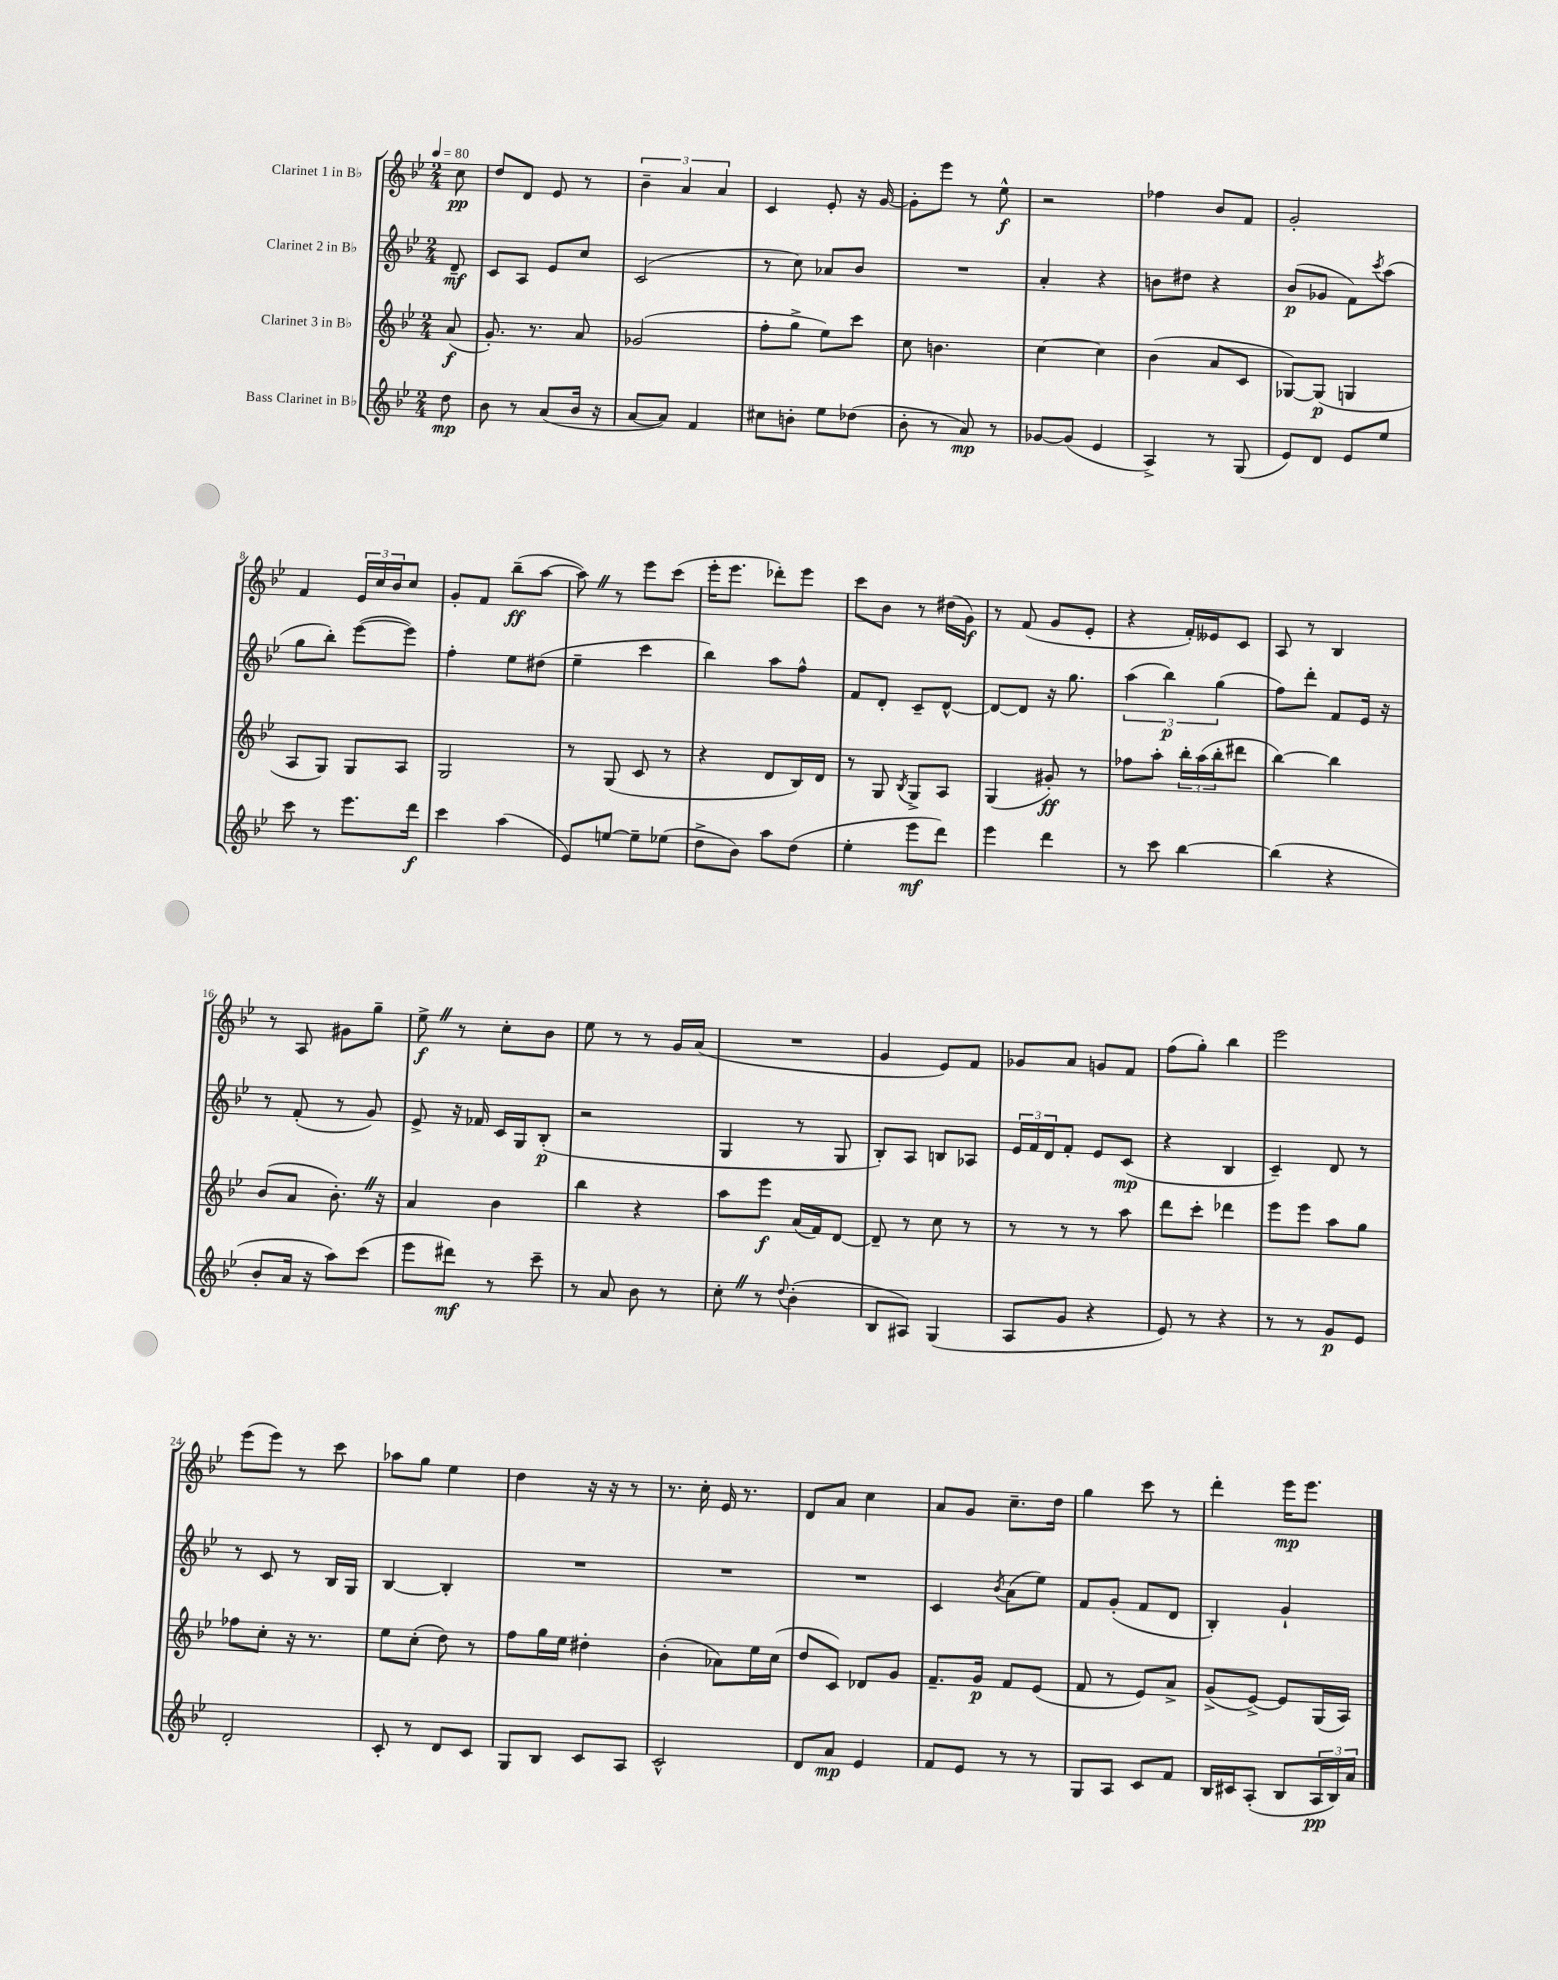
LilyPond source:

<<
\new StaffGroup <<
\new Staff = "s0" \with { instrumentName = "Clarinet 1 in Bb" } {
    \clef treble \key bes \major \numericTimeSignature \time 2/4 \partial 8 \tempo 4 = 80
    c''8\pp |
    d''8 d'8 ees'8 r8 |
    \tuplet 3/2 { bes'4-- a'4 a'4 } |
    c'4 ees'8-. r16 g'16~ |
    g'8-. ees'''8 r8 ees''8-^\f |
    r2 |
    fes''4 bes'8 f'8 |
    g'2-. |
    f'4 \tuplet 3/2 { ees'16 c''16 bes'16 } c''8 |
    g'8-. f'8 bes''8--\ff( a''8~ |
    a''8) \once \override BreathingSign.text = \markup { \musicglyph "scripts.caesura.straight" } \breathe r8 ees'''8 c'''8( |
    ees'''16-. ees'''8. des'''8-.) ees'''8 |
    c'''8 bes'8 r8 dis''16( g'16\f) |
    r8 f'8( g'8 ees'8-. |
    r4 f'16-.) eeses'16 c'8 |
    a8 r8 bes4 |
    r8 a8 gis'8 g''8-- |
    ees''8->\f \once \override BreathingSign.text = \markup { \musicglyph "scripts.caesura.straight" } \breathe r8 c''8-. bes'8 |
    ees''8 r8 r8 g'16 a'16( |
    R2 |
    g'4 ees'8) f'8 |
    ges'8 a'8 g'8 f'8 |
    f''8( g''8-.) bes''4 |
    ees'''2 |
    ees'''8( ees'''8) r8 c'''8 |
    aes''8 g''8 ees''4 |
    d''4 r16 r16 r8 |
    r8. c''16-. ees'16 r8. |
    d'8 a'8 c''4 |
    a'8 g'8 c''8.-- d''16 |
    g''4 c'''8 r8 |
    d'''4-. ees'''16\mp ees'''8. \bar "|." |
}
\new Staff = "s1" \with { instrumentName = "Clarinet 2 in Bb" } {
    \clef treble \key bes \major \numericTimeSignature \time 2/4 \partial 8
    d'8--\mf |
    c'8 a8 ees'8 c''8 |
    c'2( |
    r8 c''8) aes'8 bes'8 |
    R2 |
    a'4-. r4 |
    b'8 dis''8 r4 |
    bes'8\p( ges'8 f'8) \acciaccatura { c'''8 } a''8( |
    g''8 bes''8-.) ees'''8~( ees'''8) |
    f''4-. ees''8 dis''8( |
    ees''4-- c'''4 |
    bes''4) a''8 f''8-^ |
    f'8 d'8-. c'8-- d'8~-^ |
    d'8~ d'8 r16 g''8. |
    \tuplet 3/2 { a''4( bes''4\p) g''4( } |
    f''8) d'''8-. f'8 ees'16 r16 |
    r8 f'8-.( r8 g'8) |
    ees'8-> r16 fes'16 c'16 g16 bes8-.\p( |
    r2 |
    g4 r8 g8 |
    bes8-.) a8 b8 aes8 |
    \tuplet 3/2 { ees'16 f'16 d'16 } f'8-. ees'8 c'8\mp( |
    r4 bes4 |
    c'4--) d'8 r8 |
    r8 c'8 r8 bes16 g16 |
    bes4~ bes4-. |
    R2 |
    R2 |
    R2 |
    c'4 \acciaccatura { bes'8 } a'8( ees''8) |
    f'8 g'8-.( f'8 d'8 |
    bes4-.) g'4-! \bar "|." |
}
\new Staff = "s2" \with { instrumentName = "Clarinet 3 in Bb" } {
    \clef treble \key bes \major \numericTimeSignature \time 2/4 \partial 8
    a'8\f( |
    g'8.-.) r8. a'8 |
    ges'2( |
    f''8-. g''8-> ees''8) c'''8 |
    c''8 b'4. |
    c''4~ c''4 |
    bes'4( a'8 c'8 |
    ges8~) ges8\p( g4 |
    a8 g8) g8 a8 |
    g2 |
    r8 g8( c'8 r8 |
    r4 d'8 bes16) d'16 |
    r8 g8 \acciaccatura { bes8 } g8-> a8 |
    g4( gis'8-.\ff) r8 |
    fes''8 a''8-. \tuplet 3/2 { bes''16-. a''16( bes''16-. } dis'''8 |
    bes''4~) bes''4 |
    bes'8( a'8 bes'8.-.) \once \override BreathingSign.text = \markup { \musicglyph "scripts.caesura.straight" } \breathe r16 |
    a'4 bes'4 |
    bes''4 r4 |
    a''8 ees'''8\f a'16( f'16) d'8~ |
    d'8-- r8 c''8 r8 |
    r8 r8 r8 a''8 |
    d'''8 c'''8-. des'''4 |
    ees'''8 ees'''8 a''8 g''8 |
    fes''8 c''8-. r16 r8. |
    ees''8 c''8-.( d''8) r8 |
    f''8 g''16 ees''16 dis''4-. |
    bes'4-.( aes'8) ees''16 c''16( |
    d''8 c'8) des'8 g'8 |
    f'8.-- g'16\p f'8 ees'8( |
    f'8 r8 ees'8) a'8-> |
    g'8->( ees'8~->) ees'8 g16( a16) \bar "|." |
}
\new Staff = "s3" \with { instrumentName = "Bass Clarinet in Bb" } {
    \clef treble \key bes \major \numericTimeSignature \time 2/4 \partial 8
    d''8\mp |
    bes'8 r8 a'8( bes'16 r16 |
    a'8~ a'8) f'4 |
    cis''8 b'8-. ees''8 des''8( |
    bes'8-. r8 a'8\mp) r8 |
    ges'8~ ges'8( ees'4 |
    a4->) r8 g8( |
    ees'8) d'8 ees'8 ees''8 |
    c'''8 r8 ees'''8. d'''16\f |
    c'''4 a''4( |
    ees'8) e''8~ e''8-- ees''8( |
    d''8-> bes'8) a''8 d''8( |
    ees''4-. ees'''8\mf d'''8) |
    ees'''4 d'''4 |
    r8 c'''8 bes''4~ |
    bes''4( r4 |
    bes'8-. a'16 r16 a''8) c'''8( |
    ees'''8 dis'''8\mf) r8 c'''8-- |
    r8 a'8 bes'8 r8 |
    c''8-. \once \override BreathingSign.text = \markup { \musicglyph "scripts.caesura.straight" } \breathe r8 \appoggiatura { d''8 } bes'4-.( |
    bes8 ais8) g4( |
    a8 g'8 r4 |
    ees'8) r8 r4 |
    r8 r8 g'8\p ees'8 |
    d'2-. |
    c'8-. r8 d'8 c'8 |
    g8 bes8 c'8 a8 |
    c'2-^ |
    d'8 a'8\mp ees'4 |
    f'8 ees'8 r8 r8 |
    g8 a8 c'8 f'8 |
    bes16 cis'16 a8-.( bes8 \tuplet 3/2 { a16\pp bes16) a'16 } \bar "|." |
}
>>
>>
